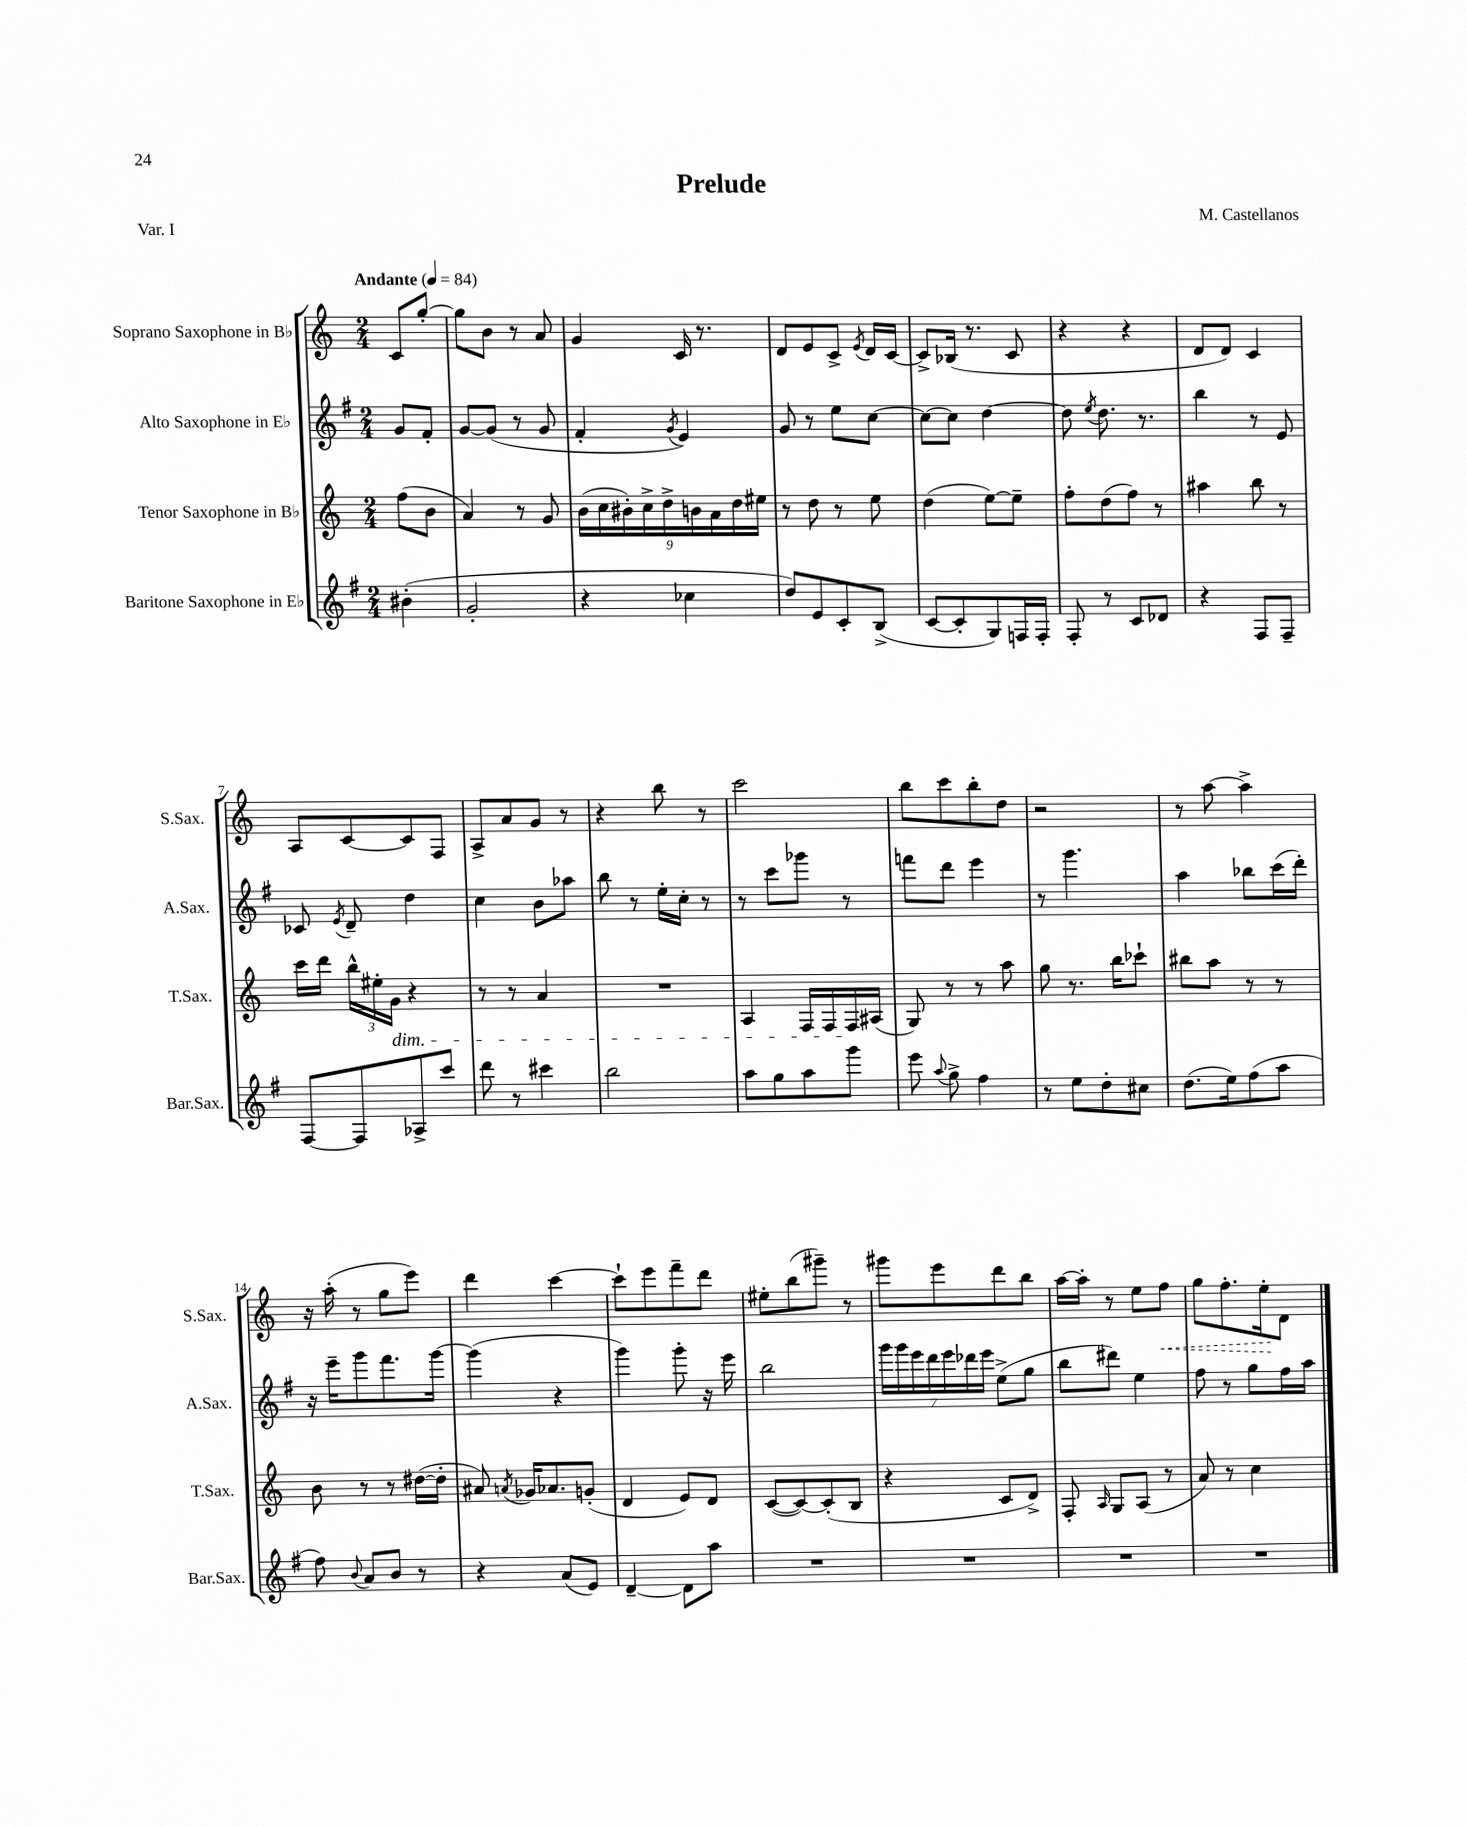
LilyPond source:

\header { title = "Prelude" composer = "M. Castellanos" piece = "Var. I" }
<<
\new StaffGroup <<
\new Staff = "s0" \with { instrumentName = "Soprano Saxophone in Bb" shortInstrumentName = "S.Sax." } {
    \clef treble \key c \major \numericTimeSignature \time 2/4 \partial 4 \tempo "Andante" 4 = 84
    \autoBeamOff c'8[ g''8]~-. |
    g''8[ b'8] r8 a'8 |
    g'4 c'16 r8. |
    d'8[ e'8 c'8]-> \acciaccatura { e'8 } d'16[ c'16]~ |
    c'8[-> bes16]( r8. c'8 |
    r4 r4 |
    d'8[ d'8]) c'4 |
    a8[ c'8~ c'8 f8] |
    a8[-> a'8 g'8] r8 |
    r4 b''8 r8 |
    c'''2 |
    b''8[ c'''8 b''8-. d''8] |
    r2 |
    r8 a''8~ a''4-> |
    r16 a''16-.( r8 g''8[ e'''8]) |
    d'''4 c'''4~ |
    c'''8[-! e'''8 f'''8-- d'''8] |
    eis''8[-. b''8( gis'''8]--) r8 |
    gis'''8[ e'''8 d'''8 b''8] |
    a''16[~ a''16]-. r8 e''8[ \once \override Hairpin.style = #'dashed-line f''8]\< |
    g''8[ f''8.-. e''16-.\! d'8] \bar "|." |
}
\new Staff = "s1" \with { instrumentName = "Alto Saxophone in Eb" shortInstrumentName = "A.Sax." } {
    \clef treble \key g \major \numericTimeSignature \time 2/4 \partial 4
    \autoBeamOff g'8[ fis'8]-. |
    g'8[~ g'8]( r8 g'8 |
    fis'4-. \acciaccatura { g'8 } e'4) |
    g'8 r8 e''8[ c''8]~ |
    c''8[~ c''8] d''4~ |
    d''8 \acciaccatura { e''8 } d''8. r8. |
    b''4 r8 e'8 |
    ces'8 \acciaccatura { e'8 } d'8-- d''4 |
    c''4 b'8[ aes''8] |
    b''8 r8 e''16[-. c''16]-. r8 |
    r8 c'''8[ ges'''8] r8 |
    f'''8[ d'''8] e'''4 |
    r8 g'''4. |
    a''4 bes''8[ c'''16( d'''16]-.) |
    r16 e'''16[-- g'''8 fis'''8. g'''16]~ |
    g'''4( r4 |
    g'''4) g'''8-. r16 e'''16 |
    b''2 |
    \tuplet 7/4 { g'''16[ g'''16 e'''16 d'''16 e'''16 des'''16 e'''16] } e''8[->( g''8] |
    b''8[ dis'''8]) e''4 |
    fis''8 r8 g''8[ fis''16 a''16] \bar "|." |
}
\new Staff = "s2" \with { instrumentName = "Tenor Saxophone in Bb" shortInstrumentName = "T.Sax." } {
    \clef treble \key c \major \numericTimeSignature \time 2/4 \partial 4
    \autoBeamOff f''8[( b'8] |
    a'4) r8 g'8 |
    \tuplet 9/8 { b'16[( c''16 bis'16-.) c''16-> d''16-> b'16 a'16 d''16 eis''16] } |
    r8 d''8 r8 e''8 |
    d''4( e''8[~) e''8]-- |
    f''8[-. d''8( f''8]) r8 |
    ais''4 b''8 r8 |
    c'''16[ d'''16] \tuplet 3/2 { b''16[-^ eis''16-. g'16]\dim } r4 |
    r8 r8 a'4 |
    R2 |
    a4 f16[ f16 f16\! ais16]( |
    g8) r8 r8 a''8 |
    g''8 r8. b''16[ ces'''8]-! |
    bis''8[ a''8] r8 r8 |
    b'8 r8 r8 dis''16[~( dis''16]-. |
    ais'8) \acciaccatura { a'8 } ges'16[ aes'8. g'8]-.( |
    d'4 e'8[) d'8] |
    c'8[~( c'8~) c'8-.( b8] |
    r4 c'8[ d'8]->) |
    f8-. \grace { a16 } g8[ a8]( r8 |
    a'8) r8 c''4 \bar "|." |
}
\new Staff = "s3" \with { instrumentName = "Baritone Saxophone in Eb" shortInstrumentName = "Bar.Sax." } {
    \clef treble \key g \major \numericTimeSignature \time 2/4 \partial 4
    \autoBeamOff bis'4-.( |
    g'2-. |
    r4 ces''4 |
    d''8[) e'8 c'8-. b8]->( |
    c'8[~ c'8-. g8) f16 f16]-. |
    fis8-. r8 c'8[ des'8] |
    r4 fis8[ fis8]-- |
    fis8[~ fis8 aes8-> c'''8] |
    d'''8 r8 cis'''4 |
    b''2 |
    a''8[ g''8 a''8 g'''8] |
    e'''8 \appoggiatura { a''8 } g''8-> fis''4 |
    r8 e''8[ d''8-. cis''8] |
    d''8.[( e''16) fis''8( a''8] |
    fis''8) \appoggiatura { b'8 } a'8[ b'8] r8 |
    r4 a'8[( e'8]) |
    d'4~-- d'8[ a''8] |
    R2 |
    R2 |
    R2 |
    R2 \bar "|." |
}
>>
>>
